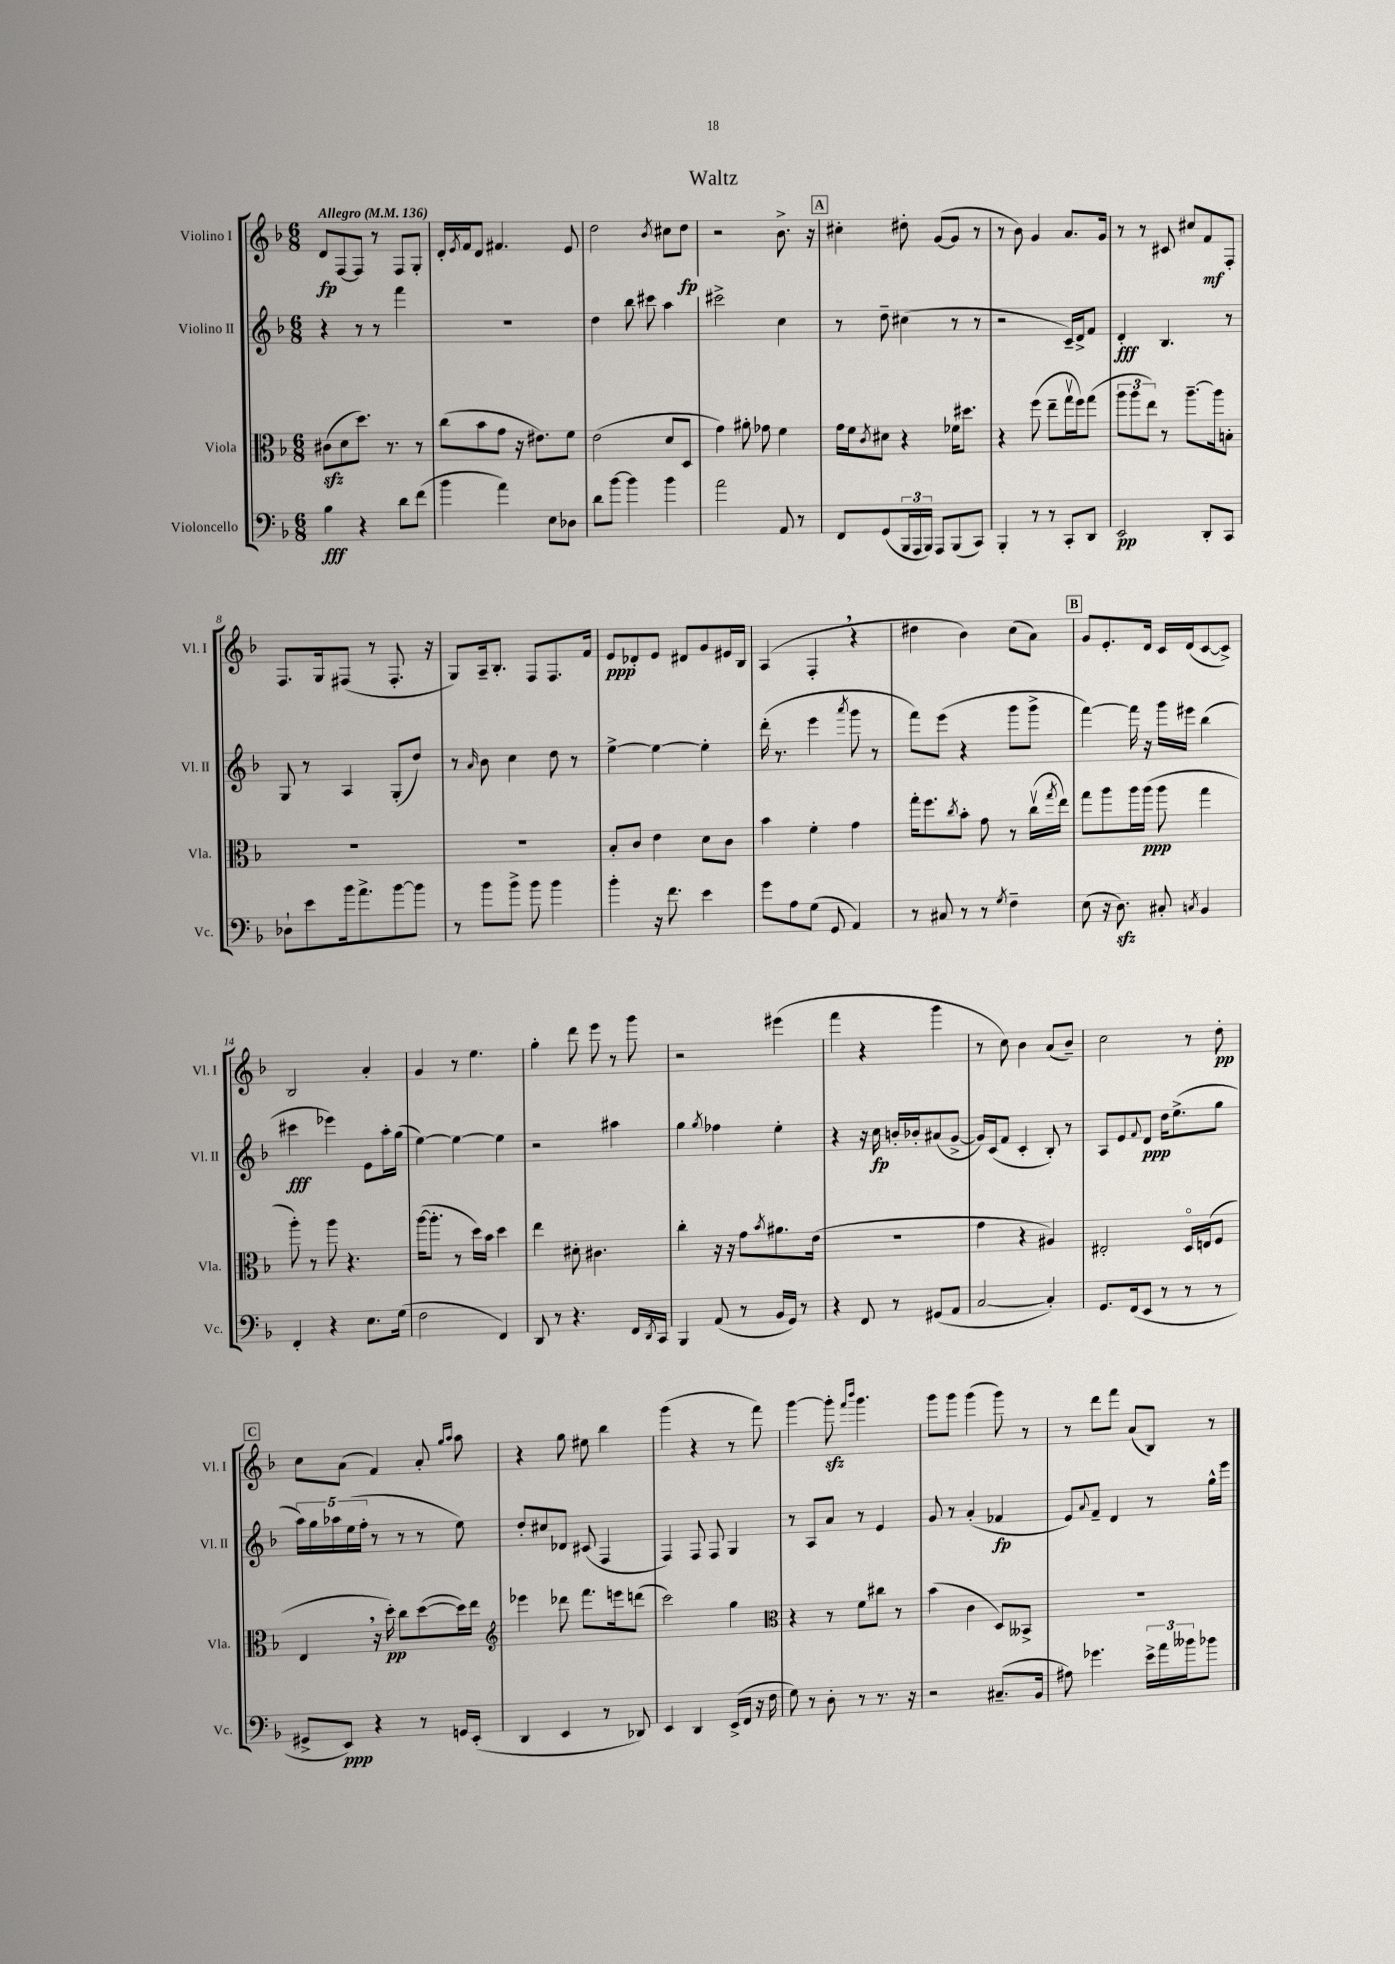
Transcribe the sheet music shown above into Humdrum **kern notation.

**kern	**kern	**kern	**kern
*staff4	*staff3	*staff2	*staff1
*clefF4	*clefC3	*clefG2	*clefG2
*k[b-]	*k[b-]	*k[b-]	*k[b-]
*M6/8	*M6/8	*M6/8	*M6/8
*MM136	*MM136	*MM136	*MM136
4B-\	(8c#\L	4r	8d/L
.	8d\	.	[8F/
4r	8.dd\J)	8r	8F/]J
.	.	8r	8r
.	8.r	.	.
8d\L	.	4fff\	8F/L
(8f\J	8r	.	8G'/J
=	=	=	=
4b-\	(8cc\L	2.r	16d'/LL
.	.	.	8qe/
.	.	.	16f/J
.	8b-\	.	8d/J
4a\)	8g\J	.	4.f#/
.	16r	.	.
.	8.e#\L)	.	.
8E\L	.	.	.
8D-\J	8f\J	.	8e/
=	=	=	=
8d\L	(2e\	4dd\	2dd\
[8b-\J	.	.	.
4b-\]	.	8bb-\	.
.	.	8ccc#\	.
.	.	.	8qb-/
4b-\	8d/L	4aa\	8cc#\L
.	8D/J	.	8dd\J
=	=	=	=
2a\	4g\)	2ccc#^\	2r
.	8a#'\	.	.
.	8g-\	.	.
8AA/	4f\	4cc\	8.b-^\
8r	.	.	.
.	.	.	16r
=	=	=	=
8FF/L	16g\LL	8r	4cc#'\
.	16f\J	.	.
.	8qc/	.	.
(8GG/	8d#\J	8dd~\	.
24BBB-/L	4r	(4cc#\	8dd#'\
24AAA/	.	.	.
24BBB-/JJ)	.	.	.
8AAA/L	.	.	([8g/L
(8BBB-/	16f-\LK	8r	8g/]J
.	8.dd#\J	.	.
8CC/J)	.	8r	8r
=	=	=	=
4BBB-'/	4r	2r	8r
.	.	.	8b-\)
8r	(8ff\	.	4g/
8r	8ee~\L	.	.
8CC'/L	16ggv\L	16c~/LL)	8.a/L
.	16ff\J)	16d^/J	.
8DD/J	(8gg\J	8f/J	.
.	.	.	16g/Jk
=	=	=	=
2EE/	12aa\L	4d'/	8r
.	12aa\	.	.
.	.	.	8r
.	12ee\J)	.	.
.	8r	4.B-/	8c#/
.	[8.aa~\L	.	8cc#/L
8DD'/L	.	.	8f/
.	16aa\]k	.	.
8CC/J	8B'\J	8r	8F'/J
=	=	=	=
8D-`\L	2.r	8G/	8.F/L
8e\	.	8r	.
.	.	.	16G/k
16b-\k	.	4A/	(8F#/J
8.a^\	.	.	.
.	.	.	8r
[8b-\	.	(8G'/L	8.F#'/
8b-\]J	.	8dd/J)	.
.	.	.	16r
=	=	=	=
8r	2.r	8r	8G/L)
.	.	16qqa/	.
8b-\L	.	8b-\	16A~/k
.	.	.	8.B-'/J
8b-^\J	.	4cc\	.
8b-\	.	.	8F/L
4b-\	.	8dd\	8.F/
.	.	8r	.
.	.	.	16f/Jk
=	=	=	=
4b-'\	8B-'/L	[4ee^\	8e/L
.	8c/J	.	8d-'/
16r	4e\	4ee\_	8e/J
8.f\	.	.	.
.	.	.	8d#/L
4e\	8d\L	4ee'\]	8g/
.	8c\J	.	16e#/L
.	.	.	16B-/JJ
=	=	=	=
8g\L	4b-\	(16ddd'\	(4A/
.	.	8.r	.
8A\	.	.	.
(8G\J	4f'\	4eee\	4F'/
8GG/	.	.	.
.	.	8qaaa/	.
4AA/)	4g\	8ggg\	4r
.	.	8r	.
=	=	=	=
8r	16gg'\LK	8fff\L)	4dd#\
.	8.ff\	.	.
8C#/	.	(8eee\J	.
.	8qcc/	.	.
8r	8b-'\J	4r	4b-\)
8r	8g\	.	.
8qG/	.	.	.
4F~\	8r	8ggg\L	(8cc\L
.	(16ccv\LL	8ggg^\J	8a\J)
.	8qgg/	.	.
.	16ee\JJ)	.	.
=	=	=	=
(8E\	8gg\L	[4fff\)	8g/L
16r	8aa\	.	8.e'/
8.D\)	.	.	.
.	16aa\L	16fff\]	.
.	(16aa\JJ	16r	16d/Jk
8C#'/	8aa\	16ggg\LL	16c/LL
.	.	16eee#\JJ	(16d/J
8qC/	.	.	.
4BB-/	4gg\	(4bb-\	[8c/
.	.	.	8c^/]J)
=	=	=	=
4FF'/	8aa'\)	4ccc#\	2B-/
.	8r	.	.
4r	8aa\	4eee-\)	.
.	4.r	.	.
8.E\L	.	8e\L	4a'/
.	.	16aa'\L	.
(16G\Jk	.	(16gg\JJ	.
=	=	=	=
2F\	([16aa\LK	[4ee\)	4g/
.	8.aa'\]J	.	.
.	8r	4ee\_	8r
.	16dd\LL)	.	4.ee\
.	16b-\JJ	.	.
4FF/)	4dd\	4ee\]	.
=	=	=	=
8DD/	4ee\	2r	4gg'\
8r	.	.	.
4.r	8d#'\	.	8ddd\
.	4.c#\	.	8eee\
.	.	4aa#\	8r
16FF/LL	.	.	8ggg\
8qDD/	.	.	.
16CC/JJ	.	.	.
=	=	=	=
4BBB-/	4cc'\	4gg\	2r
.	.	8qgg/	.
(8AA/	16r	4ff-\	.
.	16r	.	.
8r	8g\L	.	.
.	8qb-/	.	.
16BB-/LL	8.a#\	4ee'\	(4eee#\
16GG/JJ)	.	.	.
8r	.	.	.
.	(16e\Jk	.	.
=	=	=	=
4r	2.r	4r	4fff\
8FF/	.	16r	4r
.	.	16cc\	.
8r	.	16b'/LL	.
.	.	16b-'/J	.
(8GG#/L	.	(8a#/	4ggg\
8AA/J	.	[8g^/J	.
=	=	=	=
[2C/	4g\	16g/]LL)	8r
.	.	(16c/J	.
.	.	8f/J	8cc\)
.	4r	4c'/	4b-\
4C'/])	4A#/)	8B-'/)	(8a/L
.	.	8r	8b-~/J)
=	=	=	=
8.GG/L	2E#'/	8A/L	2cc\
.	.	8e/	.
(16FF/k	.	.	.
.	.	8qqf/	.
8EE/J	.	8d/J	.
8r	.	16dd\LK	.
.	.	(8.ee^\	.
8r	16Do/LL	.	8r
.	(16E/J	.	.
8r	8F/J	8gg\J	8dd'\
=	=	=	=
8GG#^/L	4E/	20aa\LL)	8cc\L
.	.	20gg\	.
.	.	20aa-\	.
8EE/J)	.	.	(8a\J
.	.	(20ee\	.
.	.	20ff'\JJ	.
4r	16r	8r	4f/)
.	16dd'\)	.	.
.	8cc\L	8r	.
8r	([8dd\	8r	8a'/
.	.	.	16qqgg/LL
.	.	.	16qqaa/JJ
16GG/LL	16dd\]L)	8ee\)	8aa\
(16EE'/JJ	16ee\JJ	.	.
=	=	=	=
*	*clefG2	*	*
4DD/	4eee-\	8dd'/L	4r
.	.	8cc#/	.
4EE/	8ddd-\	8d-/J	8gg\
.	8.fff\L	(8c#/	8ee#\
8r	.	4F/	4bb-\
.	16eee\k	.	.
8DD-/)	(8ddd\J	.	.
=	=	=	=
4EE/	2ccc\)	4F/)	(4ggg\
4DD/	.	8F/	4r
.	.	8F/	.
(16EE^/LL	4gg\	4G/	8r
16FF/JJ	.	.	.
16r	.	.	8fff\)
16F\	.	.	.
=	=	=	=
*	*clefC3	*	*
8G\)	4r	8r	[4ggg\
8r	.	8A/L	.
8D'\	8r	8a/J	8ggg'\]
.	.	.	16qqfff/LL
.	.	.	16qqbbb-/JJ
8r	8f\L	8r	4.ggg\
8.r	8cc#\J	4e/	.
.	8r	.	.
16r	.	.	.
=	=	=	=
2r	(4b-\	8g/	8ggg\L
.	.	8r	8ggg\J
.	4c\	(4a'/	(4ggg\
(8.C#~/L	8D/L)	4f-/	8ggg\)
.	8BB--^/J	.	8r
16BB-/Jk	.	.	.
=	=	=	=
8A#\)	2.r	8e/L)	8r
.	.	8qqa/	.
4.g-\	.	8f~/J	8ddd\L
.	.	4d/	8fff\J
.	.	.	(8a/L
24e^\LL	.	8r	8B-/J)
24a\	.	.	.
24b--\J	.	.	.
8b-\J	.	16gg^^\LL	8r
.	.	16eee\JJ	.
==	==	==	==
*-	*-	*-	*-
